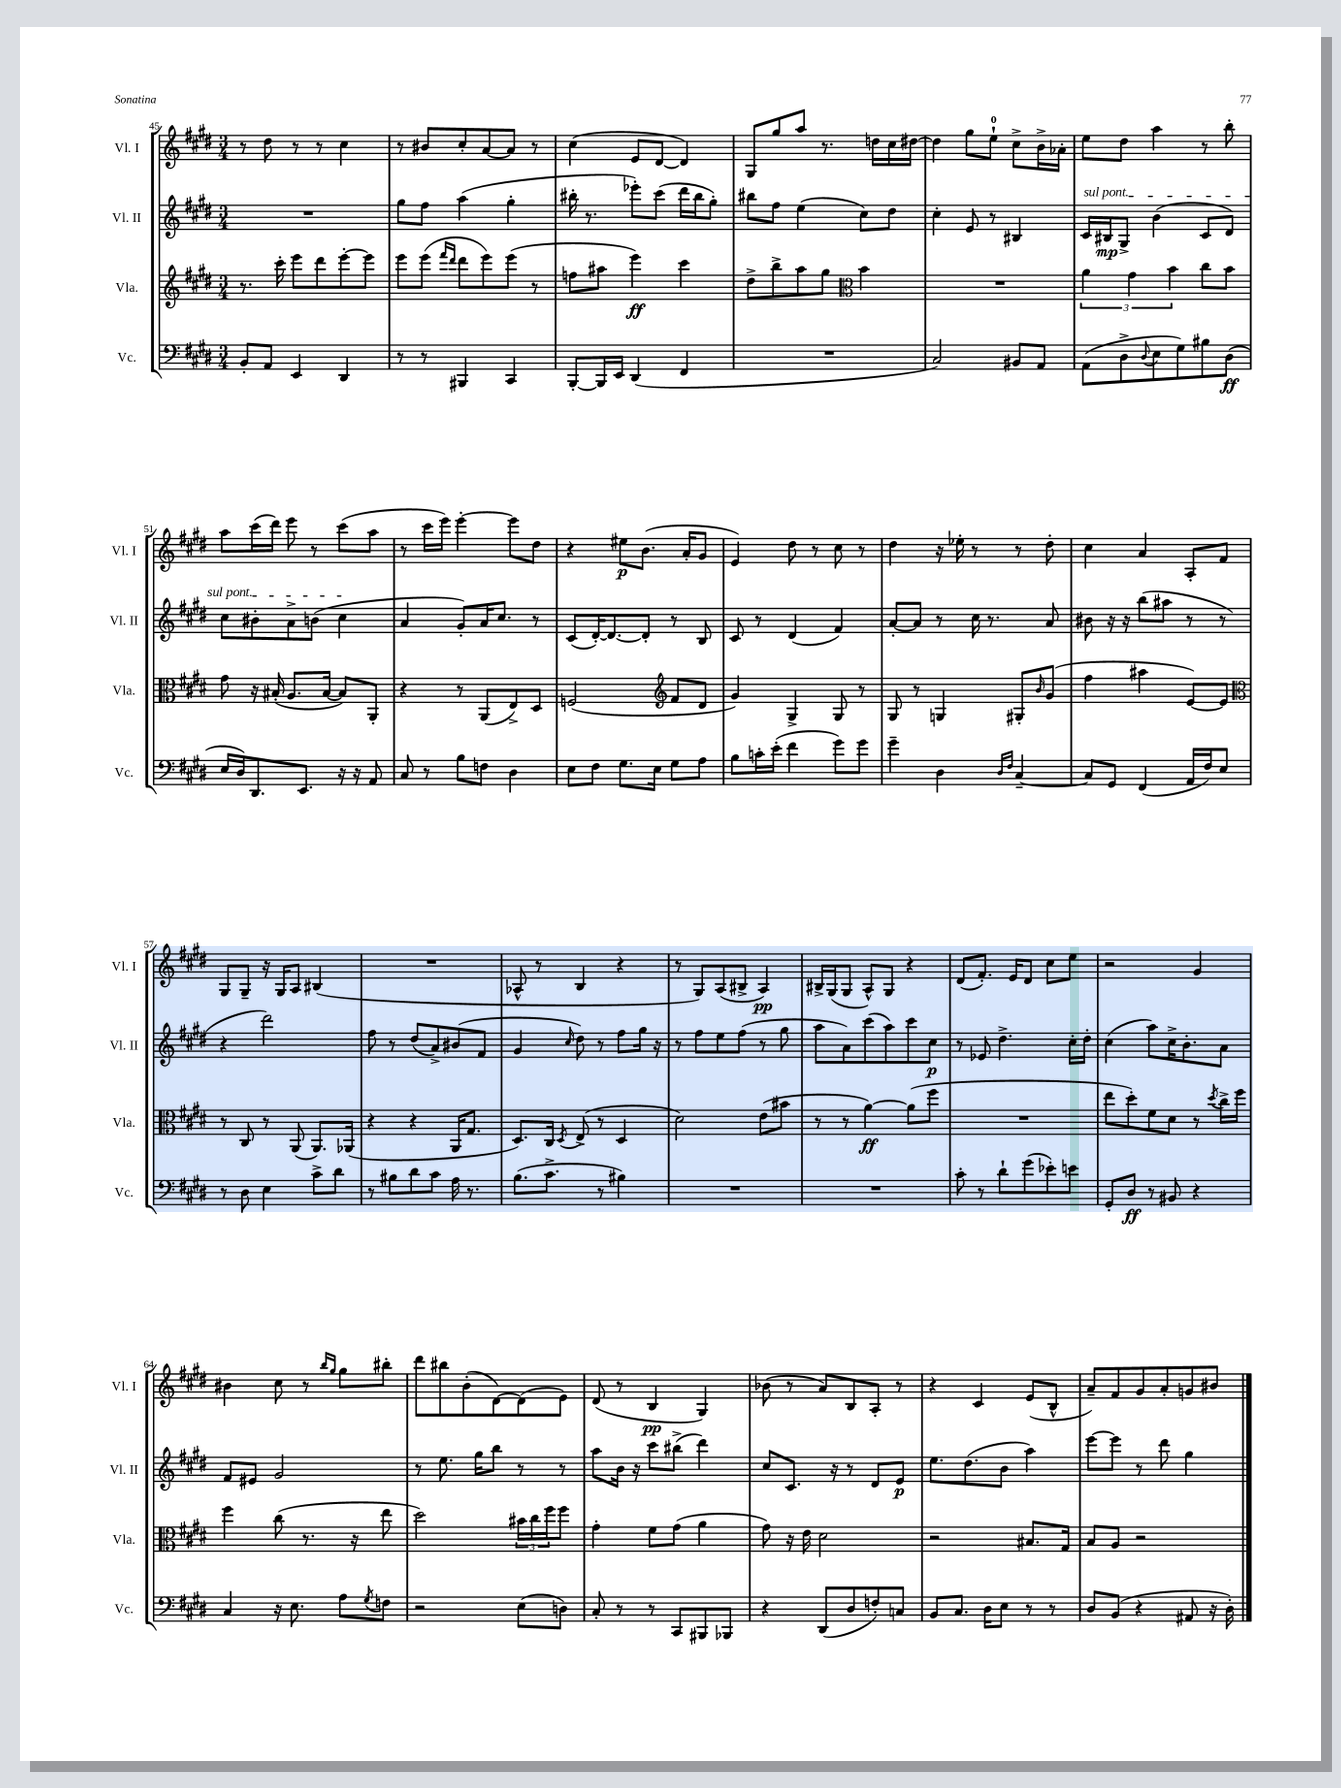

**kern	**dynam	**kern	**dynam	**kern	**dynam	**kern	**dynam
*part4	*part4	*part3	*part3	*part2	*part2	*part1	*part1
*staff4	*staff4	*staff3	*staff3	*staff2	*staff2	*staff1	*staff1
*I"Vc.	*	*I"Vla.	*	*I"Vl. II	*	*I"Vl. I	*
*I'Vc.	*	*I'Vla.	*	*I'Vl. II	*	*I'Vl. I	*
*clefF4	*	*clefG2	*	*clefG2	*	*clefG2	*
*k[f#c#g#d#]	*	*k[f#c#g#d#]	*	*k[f#c#g#d#]	*	*k[f#c#g#d#]	*
*M3/4	*	*M3/4	*	*M3/4	*	*M3/4	*
=45	=45	=45	=45	=45	=45	=45	=45
8BB'/L	.	8.r	.	2.r	.	8r	.
8AA/J	.	.	.	.	.	8dd#\	.
.	.	16ccc#'\	.	.	.	.	.
4EE/	.	8eee\L	.	.	.	8r	.
.	.	8ddd#\	.	.	.	8r	.
4DD#/	.	[8eee'\	.	.	.	4cc#\	.
.	.	8eee\J]	.	.	.	.	.
=46	=46	=46	=46	=46	=46	=46	=46
8r	.	8eee\L	.	8gg#\L	.	8r	.
8r	.	(8eee\J	.	8ff#\J	.	8b#X/L	.
.	.	16qqfff#/LL	.	.	.	.	.
.	.	16qqddd#/JJ	.	.	.	.	.
4BBB#X/	.	8ddd#\L	.	(4aa\	.	8cc#'/	.
.	.	8eee\)	.	.	.	[8a/	.
4CC#/	.	(8eee\J	.	4gg#'\	.	8a/J]	.
.	.	8r	.	.	.	8r	.
=47	=47	=47	=47	=47	=47	=47	=47
[8BBB'/L	.	8ffn\L	.	16bb#X'\	.	(4cc#\	.
.	.	.	.	8.r	.	.	.
16BBB/L]	.	8aa#X\J	.	.	.	.	.
16EE/JJ	.	.	.	.	.	.	.
(4DD#/	.	4eee\)	ff	8eee-X'\L)	.	8e/L	.
.	.	.	.	(8ccc#\J	.	[8d#/J	.
4FF#/	.	4ccc#\	.	16ddd#\LL	.	4d#/])	.
.	.	.	.	16bb#\J	.	.	.
.	.	.	.	8gg#'\J)	.	.	.
=48	=48	=48	=48	=48	=48	=48	=48
2.r	.	8dd#^\L	.	8bb#X\L	.	8G#/L	.
.	.	8bb^\	.	8ff#\J	.	8gg#/	.
.	.	8aa\	.	(4ee\	.	8aa/J	.
.	.	8gg#\J	.	.	.	8.r	.
*	*	*clefC3	*	*	*	*	*
.	.	4b\	.	8cc#\L)	.	.	.
.	.	.	.	.	.	16ddn\LL	.
.	.	.	.	8dd#\J	.	16cc#\	.
.	.	.	.	.	.	[16dd#X\JJ	.
=49	=49	=49	=49	=49	=49	=49	=49
2C#/)	.	2.r	.	4cc#'\	.	4dd#\]	.
.	.	.	.	8e/	.	8gg#\L	.
.	.	.	.	8r	.	8ee`\J	.
8BB#X/L	.	.	.	4B#X/	.	8cc#^\L	.
8AA/J	.	.	.	.	.	16b^\L	.
.	.	.	.	.	.	16a-X'\JJ	.
=50	=50	=50	=50	=50	=50	=50	=50
!	!	!	!	!LO:TX:a:i:t=sul pont.	!	!	!
(8AA\L	.	6a\	.	16c#/LL	.	8ee\L	.
.	.	.	.	16B#X/J	mp	.	.
8D#^\	.	.	.	8G#^/J	.	8dd#\J	.
.	.	6g#\	.	.	.	.	.
8qqD#/	.	.	.	.	.	.	.
8E\	.	.	.	(4b\	.	4aa\	.
.	.	6b\	.	.	.	.	.
8G#\)	.	.	.	.	.	.	.
8B#X\	.	8cc#\L	.	8c#/L	.	8r	.
(8D#\J	ff	8b\J	.	8d#/J)	.	8bb'\	.
!!LO:LB:g=z
=51	=51	=51	=51	=51	=51	=51	=51
16E/LL	.	8g#\	.	8cc#\L	.	8aa\L	.
16D#/J)	.	.	.	.	.	.	.
8.DD#/	.	16r	.	8b#X'\	.	(16ccc#\L	.
.	.	(16B#X'/	.	.	.	16ddd#\JJ)	.
.	.	8.A/L	.	8a^\	.	8eee\	.
8.EE/J	.	.	.	.	.	.	.
.	.	.	.	(8bn\J	.	8r	.
.	.	[16B#/Jk	.	.	.	.	.
16r	.	8B#/L])	.	4cc#\	.	(8ccc#\L	.
16r	.	.	.	.	.	.	.
8AA/	.	8AA'/J	.	.	.	8aa\J	.
=52	=52	=52	=52	=52	=52	=52	=52
8C#/	.	4r	.	4a/	.	8r	.
8r	.	.	.	.	.	16ccc#\LL	.
.	.	.	.	.	.	16eee\JJ)	.
8B\L	.	8r	.	8g#'/L)	.	[4eee'\	.
8Fn\J	.	(8AA/L	.	16a/K	.	.	.
.	.	.	.	8.cc#/J	.	.	.
4D#\	.	8E^/)	.	.	.	8eee\L]	.
.	.	8D#/J	.	8r	.	8dd#\J	.
=53	=53	=53	=53	=53	=53	=53	=53
8E\L	.	(2Fn/	.	(8c#/L	.	4r	.
8F#\J	.	.	.	[16d#'/K)	.	.	.
.	.	.	.	8.d#/_	.	.	.
8.G#\L	.	.	.	.	.	8ee#X\L	p
.	.	.	.	8d#'/J]	.	(8.b\J	.
16E\Jk	.	.	.	.	.	.	.
*	*	*clefG2	*	*	*	*	*
8G#\L	.	8f#/L	.	8r	.	.	.
.	.	.	.	.	.	16a'/KL	.
8A\J	.	8d#/J	.	8B/	.	8g#/J	.
=54	=54	=54	=54	=54	=54	=54	=54
8B\L	.	4g#/)	.	8c#/	.	4e/)	.
16cn'\L	.	.	.	8r	.	.	.
(16e'\JJ	.	.	.	.	.	.	.
4f#\	.	4G#^/	.	(4d#/	.	8dd#\	.
.	.	.	.	.	.	8r	.
8g#\L)	.	8G#/	.	4f#/)	.	8cc#\	.
8g#\J	.	8r	.	.	.	8r	.
=55	=55	=55	=55	=55	=55	=55	=55
4g#~\	.	8G#/	.	[8a'/L	.	4dd#\	.
.	.	8r	.	8a/J]	.	.	.
4D#\	.	4Gn/	.	8r	.	16r	.
.	.	.	.	.	.	16ee-X'\	.
.	.	.	.	16cc#\	.	8r	.
.	.	.	.	8.r	.	.	.
16qqD#/LL	.	.	.	.	.	.	.
16qqF#/JJ	.	.	.	.	.	.	.
[4C#~/	.	8G#X'/L	.	.	.	8r	.
.	.	16qqb/	.	.	.	.	.
.	.	(8g#/J	.	8a/	.	8dd#'\	.
=56	=56	=56	=56	=56	=56	=56	=56
8C#/L]	.	4ff#\	.	8b#X\	.	4cc#\	.
8GG#/J	.	.	.	16r	.	.	.
.	.	.	.	16r	.	.	.
(4FF#/	.	4aa#X\	.	(8bb\L	.	4a/	.
.	.	.	.	8aa#X\J	.	.	.
16AA/LL	.	[8e/L)	.	8r	.	8A'/L	.
16F#/J)	.	.	.	.	.	.	.
8E/J	.	8e/J]	.	8r	.	8f#/J	.
!!LO:LB:g=z
=57	=57	=57	=57	=57	=57	=57	=57
*	*	*clefC3	*	*	*	*	*
8r	.	8r	.	4r	.	8G#/L	.
8D#\	.	8C#/	.	.	.	8G#~/J	.
4E\	.	8r	.	2ddd#\)	.	16r	.
.	.	.	.	.	.	16G#/KL	.
.	.	(8AA/	.	.	.	8A/J	.
8c#^\L	.	8.AA/L)	.	.	.	(4B#X/	.
8d#\J	.	.	.	.	.	.	.
.	.	(16AA-X/Jk	.	.	.	.	.
=58	=58	=58	=58	=58	=58	=58	=58
8r	.	4r	.	8ff#\	.	2.r	.
8B#X\L	.	.	.	8r	.	.	.
8d#\	.	4r	.	(8dd#/L	.	.	.
8c#\J	.	.	.	8a^/)	.	.	.
16A\	.	16AA/KL	.	(8b#X/	.	.	.
8.r	.	8.G#/J	.	.	.	.	.
.	.	.	.	8f#/J	.	.	.
=59	=59	=59	=59	=59	=59	=59	=59
(8.B\L	.	8.D#/L)	.	4g#/	.	8A-X^^/	.
.	.	.	.	.	.	8r	.
8.c#^\J	.	16C#/Jk	.	.	.	.	.
.	.	8qD#/	.	16qqcc#/	.	.	.
.	.	(8E^/	.	8dd#\)	.	4B/	.
8r	.	8r	.	8r	.	.	.
4B#X\)	.	4D#/	.	8ff#\L	.	4r	.
.	.	.	.	16gg#\Jk	.	.	.
.	.	.	.	16r	.	.	.
=60	=60	=60	=60	=60	=60	=60	=60
2.r	.	2d#\)	.	8r	.	8r	.
.	.	.	.	8ff#\L	.	8G#/L)	.
.	.	.	.	8ee\	.	(8A/	.
.	.	.	.	(8ff#\J	.	8B#X^/J	.
.	.	(8e\L	.	8r	.	4A/)	pp
.	.	8b#X\J	.	8gg#\	.	.	.
=61	=61	=61	=61	=61	=61	=61	=61
2.r	.	8r	.	8aa\L	.	16B#X^/LL	.
.	.	.	.	.	.	(16G#/J	.
.	.	8r	.	8a\)	.	8G#/J	.
.	.	[4a\)	ff	(8ccc#\	.	8A^^/L)	.
.	.	.	.	8aa\)	.	8G#/J	.
.	.	(8a\L]	.	8ccc#\	.	4r	.
.	.	8ff#\J	.	8cc#\J	p	.	.
=62	=62	=62	=62	=62	=62	=62	=62
8c#'\	.	2.r	.	8r	.	(8d#/L	.
8r	.	.	.	8e-X/	.	8.f#'/J)	.
8d#`\L	.	.	.	4.dd#^\	.	.	.
.	.	.	.	.	.	16e/KL	.
(8g#\	.	.	.	.	.	8d#/J	.
8e-X'\)	.	.	.	.	.	8cc#\L	.
8en\J	.	.	.	16cc#'\LL	.	8ee\J	.
.	.	.	.	16dd#'\JJ	.	.	.
=63	=63	=63	=63	=63	=63	=63	=63
8GG#'/L	.	8ee\L	.	(4cc#\	.	2r	.
8D#/J	ff	8dd#'\)	.	.	.	.	.
8r	.	8f#\	.	8aa\L)	.	.	.
8BB#X/	.	8d#\J	.	16cc#^\K	.	.	.
.	.	.	.	8.b'\	.	.	.
4r	.	8r	.	.	.	4g#/	.
.	.	8qdd#/	.	.	.	.	.
.	.	16cc#^\LL	.	8a\J	.	.	.
.	.	16ff#\JJ	.	.	.	.	.
!!LO:LB:g=z
=64	=64	=64	=64	=64	=64	=64	=64
4C#/	.	4ff#\	.	8f#/L	.	4b#X\	.
.	.	.	.	8e#X/J	.	.	.
16r	.	(8cc#\	.	2g#/	.	8cc#\	.
8.E\	.	.	.	.	.	.	.
.	.	8.r	.	.	.	8r	.
.	.	.	.	.	.	16qqbb/LL	.
.	.	.	.	.	.	16qqgg#/JJ	.
8A\L	.	.	.	.	.	8gg#\L	.
.	.	16r	.	.	.	.	.
8qG#/	.	.	.	.	.	.	.
8Fn\J	.	8ee\	.	.	.	8bb#X'\J	.
=65	=65	=65	=65	=65	=65	=65	=65
2r	.	2dd#\)	.	8r	.	8ddd#\L	.
.	.	.	.	8.ee\	.	8bb#X\	.
.	.	.	.	.	.	(8b'\	.
.	.	.	.	16gg#\KL	.	.	.
.	.	.	.	8bb\J	.	[8d#\)	.
(8E\L	.	24b#X\LL	.	8r	.	(8d#\]	.
.	.	24cc#\	.	.	.	.	.
.	.	24ff#\J	.	.	.	.	.
8Dn\J)	.	8ff#\J	.	8r	.	8e\J)	.
=66	=66	=66	=66	=66	=66	=66	=66
8C#'/	.	4g#'\	.	8aa\L	.	(8d#/	.
8r	.	.	.	16b\Jk	.	8r	.
.	.	.	.	16r	.	.	.
8r	.	8f#\L	.	8ccc#\L	.	4B/	pp
8CC#/L	.	(8g#\J	.	(8bb#X^\J	.	.	.
8BBB#X/	.	4a\	.	4ddd#\)	.	4G#/)	.
8BBB-X/J	.	.	.	.	.	.	.
=67	=67	=67	=67	=67	=67	=67	=67
4r	.	8g#\)	.	8cc#/L	.	(8b-X\	.
.	.	16r	.	8.c#/J	.	8r	.
.	.	16e\	.	.	.	.	.
(8DD#/L	.	2d#\	.	.	.	8a/L)	.
.	.	.	.	16r	.	.	.
8D#/	.	.	.	8r	.	8B/	.
8Fn'/)	.	.	.	8d#/L	.	8A'/J	.
8Cn/J	.	.	.	8e/J	p	8r	.
=68	=68	=68	=68	=68	=68	=68	=68
8BB/L	.	2r	.	8.ee\L	.	4r	.
8.C#/J	.	.	.	.	.	.	.
.	.	.	.	(8.dd#\	.	.	.
.	.	.	.	.	.	4c#/	.
16D#\KL	.	.	.	.	.	.	.
8E\J	.	.	.	8b\J	.	.	.
8r	.	8.B#X/L	.	4aa\)	.	(8e/L	.
8r	.	.	.	.	.	8B^^/J	.
.	.	16G#/Jk	.	.	.	.	.
=69	=69	=69	=69	=69	=69	=69	=69
8D#/L	.	8B/L	.	[8eee\L	.	8a~/L)	.
(8BB/J	.	8A/J	.	8eee\J]	.	8f#/	.
4r	.	2r	.	8r	.	8g#/	.
.	.	.	.	8ddd#\	.	8a'/	.
8AA#X/	.	.	.	4gg#\	.	8gn/	.
16r	.	.	.	.	.	8b#X/J	.
16D#'\)	.	.	.	.	.	.	.
==	==	==	==	==	==	==	==
*-	*-	*-	*-	*-	*-	*-	*-
